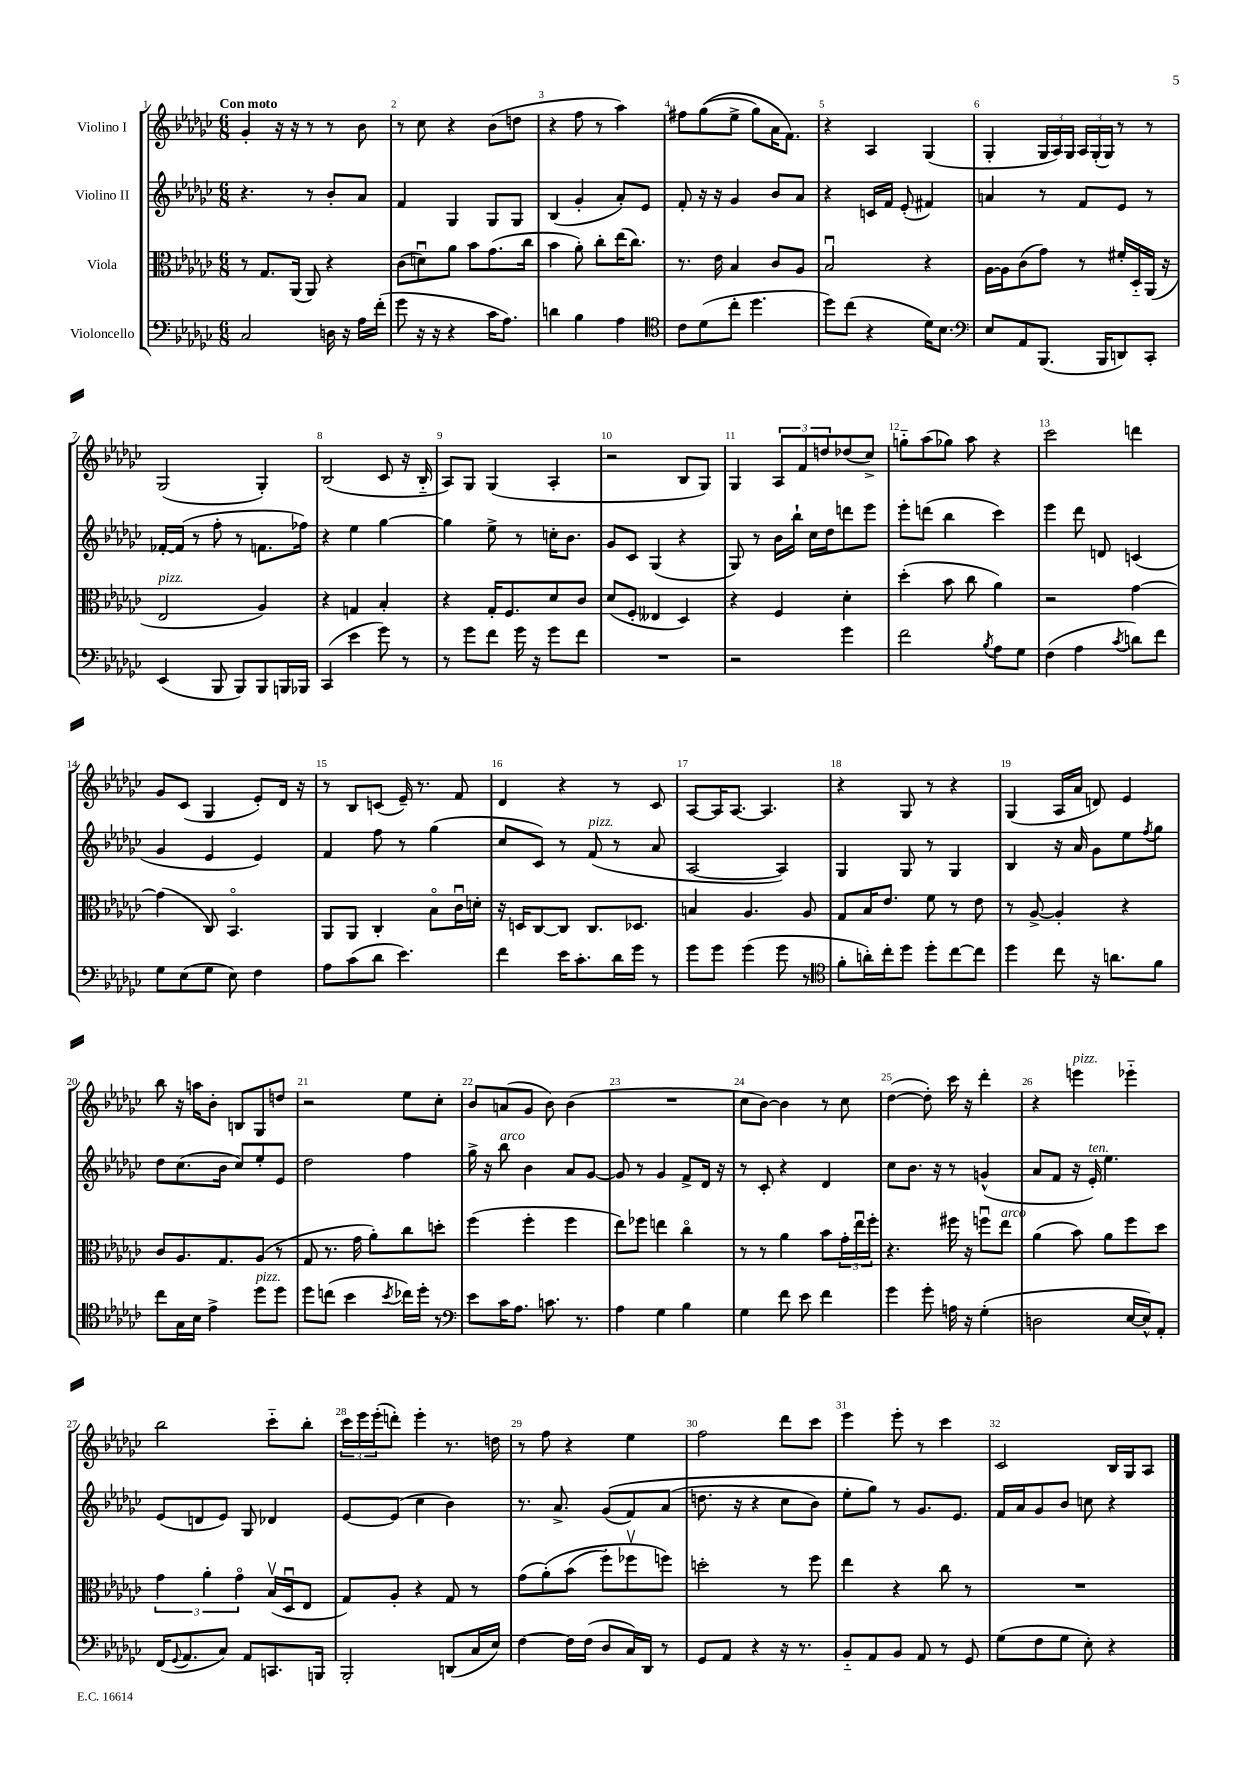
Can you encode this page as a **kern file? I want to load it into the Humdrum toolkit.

**kern	**kern	**kern	**kern
*staff4	*staff3	*staff2	*staff1
*clefF4	*clefC3	*clefG2	*clefG2
*k[b-e-a-d-g-c-]	*k[b-e-a-d-g-c-]	*k[b-e-a-d-g-c-]	*k[b-e-a-d-g-c-]
*M6/8	*M6/8	*M6/8	*M6/8
2C-	8r	4.r	4g-'
.	8.G-	.	.
.	.	.	16r
.	(16AA-	.	16r
.	8AA-)	8r	8r
16D	4r	8b-'	8r
16r	.	.	.
16A-	.	8a-	8b-
(16f'	.	.	.
=	=	=	=
8g-	(8c-	4f	8r
16r	8du)	.	8cc-
16r	.	.	.
4r	8a-	4G-	4r
.	8b-	.	.
16c-	(8.g-	8G-	(8b-
8.A-)	.	.	.
.	.	8G-	8dd
.	16cc-	.	.
=	=	=	=
4d	4b-	(4B-	4r
4B-	8a-')	4g-'	8ff
.	8cc-'	.	8r
4A-	(16ee-	8a-')	4aa-)
.	8.cc-)	.	.
.	.	8e-	.
=	=	=	=
*clefC4	*	*	*
8c-	8.r	8f'	8ff#
(8d-	.	16r	&((8gg-
.	16e-	16r	.
8cc-'	4B-	4g-	8ee-^
4.dd-	.	.	8gg-)
.	8c-	8b-	16a-
.	.	.	8.f&)
.	8A-	8a-	.
=	=	=	=
8dd-)	2B-u	4r	4r
(8cc-	.	.	.
4r	.	16c	4A-
.	.	16f	.
.	.	(8e-'	.
16d-)	4r	4f#)	(4G-
8.B-	.	.	.
=	=	=	=
*clefF4	*	*	*
8E-	[16A-	4a	4G-'
.	16A-]	.	.
8AA-	(8c-	.	.
(8.BBB-	8g-)	8r	24G-
.	.	.	24A-)
.	.	.	24G-
.	8r	8f	24A-
.	.	.	(24G-'
16BBB-	.	.	.
.	.	.	24G-)
8DD)	16f#'	8e-	8r
.	16D-'~	.	.
8CC-'	(16AA-	8r	8r
.	16r	.	.
=	=	=	=
(4EE-	2E-	[16f-'	(2G-
.	.	(16f-]	.
.	.	8r	.
8BBB-	.	8ff'	.
8BBB-)	.	8r	.
8BBB-	4A-)	8.f	4G-')
16BBB	.	.	.
16BBB-	.	16ff-)	.
=	=	=	=
(4CC-	4r	4r	(2B-
4e-	4G	4ee-	.
8g-)	4B-'	[4gg-	8c-
8r	.	.	16r
.	.	.	16B-'~
=	=	=	=
8r	4r	4gg-]	8A-)
8g-	.	.	8G-
8f	16G-'	8ee-^	(4G-
.	8.F	.	.
16g-	.	8r	.
16r	.	.	.
8g-	8d-	16cc'	4A-'
.	.	8.b-	.
8f	8c-	.	.
=	=	=	=
2.r	(8d-	8g-	2r
.	8F'	8c-	.
.	4E--	(4G-	.
.	4D-)	4r	8B-
.	.	.	8G-)
=	=	=	=
2r	4r	8G-)	4G-
.	.	8r	.
.	4F	16b-	12A-
.	.	16bb-`	.
.	.	.	12f
.	.	16cc-	.
.	.	.	12dd
.	.	16dd-	.
4g-	4d-'	8ddd	(8dd-
.	.	8eee-	8cc-^)
=	=	=	=
2f	(4dd-'	8eee-'	8gg'~
.	.	(8ddd	(8aa-
.	8b-	4bb-	8gg-)
.	8cc-	.	8aa-
8qB-	.	.	.
8A-	4a-)	4ccc-)	4r
8G-	.	.	.
=	=	=	=
(4F	2r	4eee-	2ccc-
4A-	.	8ddd-	.
.	.	8d	.
8qc-	.	.	.
8d)	[4g-	(4c	4ddd
8f	.	.	.
=	=	=	=
8G-	(4g-]	4g-	8g-
(8E-	.	.	(8c-
8G-	8C-)	4e-	4G-
8E-)	4.BB-o	.	.
4F	.	4e-)	8e-')
.	.	.	16d-
.	.	.	16r
=	=	=	=
8A-	8AA-	4f	8r
(8c-	8AA-	.	8B-
8d-	4C-'	8ff	(8c
4.e-)	.	8r	16e-~)
.	.	.	8.r
.	8B-o	(4gg-	.
.	16c-u	.	8f
.	16d'	.	.
=	=	=	=
4f	16r	8cc-	4d-
.	16D	.	.
.	[8C-	8c-)	.
16e-	8C-]	8r	4r
8.c-'	.	.	.
.	8.C-	(8f	.
16d-	.	8r	8r
16g-	8.D-	.	.
8r	.	8a-	8c-
=	=	=	=
8g-	4B	[2A-	[8A-
8g-	.	.	16A-]
.	.	.	[8.A-
(4g-	4.A-	.	.
.	.	.	4.A-]
8g-	.	4A-])	.
8r	8A-	.	.
=	=	=	=
*clefC4	*	*	*
8f'	8G-	4G-	4r
16a')	16B-	.	.
16cc-'	8.e-	.	.
8dd-	.	8G-	8G-
8dd-'	8f	8r	8r
[8cc-	8r	4G-	4r
8cc-]	8e-	.	.
=	=	=	=
4dd-	8r	4B-	(4G-
.	[8A-^	.	.
8cc-	4A-']	16r	16A-
.	.	16a-	16a-
16r	.	8g-	8d)
8.a	.	.	.
.	4r	8ee-	4e-
.	.	8qff	.
8f	.	8gg-	.
=	=	=	=
8cc-	8c-	8dd-	8bb-
16G-	8.A-	(8.cc-	16r
16B-	.	.	16aa
4e-^	.	.	8b-'
.	8.G-	16b-	.
.	.	8cc-)	8B
8dd-	(8A-	8ee-'	8G-
8dd-	8r	8e-	8dd
=	=	=	=
8dd-	8G-	2dd-	2r
(8cc	8.r	.	.
4b-	.	.	.
.	16g-	.	.
.	8a-')	.	.
8qb-	.	.	.
16cc-)	8cc-	4ff	8ee-
16dd-'	.	.	.
8r	8dd'	.	8cc-'
=	=	=	=
*clefF4	*	*	*
8e-	(4ff	16gg-^	8b-
.	.	16r	.
16c-	.	8bb-	(8a
8.A-	.	.	.
.	4ff'	4b-	8g-
8.c	.	.	8b-)
.	4ff	8a-	(4b-
8.r	.	.	.
.	.	[8g-	.
=	=	=	=
4A-	8ee-)	8g-]	2.r
.	8ff-	8r	.
4G-	4ee	4g-	.
4B-	4cc-o	8f^	.
.	.	16d-	.
.	.	16r	.
=	=	=	=
4G-	8r	8r	8cc-
.	8r	8c-'	[8b-)
8f	4a-	4r	4b-]
8e-	.	.	.
4f	8b-	4d-	8r
.	24g-'	.	8cc-
.	24ee-u	.	.
.	24ff'	.	.
=	=	=	=
4g-	4.r	8cc-	([4dd-
.	.	8.b-	.
8g-'	.	.	8dd-'])
.	.	16r	.
16A	16ff#	8r	16ccc-
16r	16r	.	16r
(4G-'	8ffu	(4g^^	4ddd-'
.	8ee-	.	.
=	=	=	=
2D	(4a-	8a-	4r
.	.	8f	.
.	8b-)	16r	4eee
.	.	16e-')	.
.	8a-	4.ee-	.
[16E-	8ff	.	4eee-'~
16E-^^])	.	.	.
8AA-'	8dd-	.	.
=	=	=	=
(16FF	6g-	(8e-	2bb-
8qqGG-	.	.	.
8.AA-	.	.	.
.	.	8d	.
.	6a-'	.	.
8C-)	.	8e-)	.
.	6g-o	.	.
8AA-	.	8G-	.
8.CC	(16B-v	4d-	8ccc-'~
.	16D-u	.	.
.	8E-	.	8bb-'
16BBB	.	.	.
=	=	=	=
2BBB-'	8G-)	[8e-	24ccc-
.	.	.	24eee-
.	.	.	(24eee-'
.	8A-'	(8e-]	8ddd')
.	4r	4cc-	4eee-'
(8DD	8G-	4b-)	8.r
16C-	8r	.	.
16E-)	.	.	16dd
=	=	=	=
[4F	(8g-	8.r	8r
.	&(8a-')	.	8ff
.	.	8.a-^	.
16F]	(8b-	.	4r
(16F	.	.	.
8D-	8ff'~)	&((8g-	.
16C-)	8ff-v	8f)	4ee-
16DD-	.	.	.
8r	8ff&)	(8a-	.
=	=	=	=
8GG-	2dd'	8.dd	2ff
8AA-	.	.	.
.	.	16r	.
4r	.	4r	.
16r	8r	8cc-	8ddd-
8.r	.	.	.
.	8ff	8b-)	8ccc-
=	=	=	=
8BB-'~	4ee-	8ee-'	4eee-
8AA-	.	8gg-&)	.
8BB-	4r	8r	8eee-'
8AA-	.	8.g-	8r
8r	8cc-	.	4ccc-
.	.	8.e-	.
8GG-	8r	.	.
=	=	=	=
(8G-	2.r	16f	2c-
.	.	16a-	.
8F	.	8g-	.
8G-	.	8b-	.
8E-')	.	8cc	.
4r	.	4r	16B-
.	.	.	16G-
.	.	.	8A-
==	==	==	==
*-	*-	*-	*-
